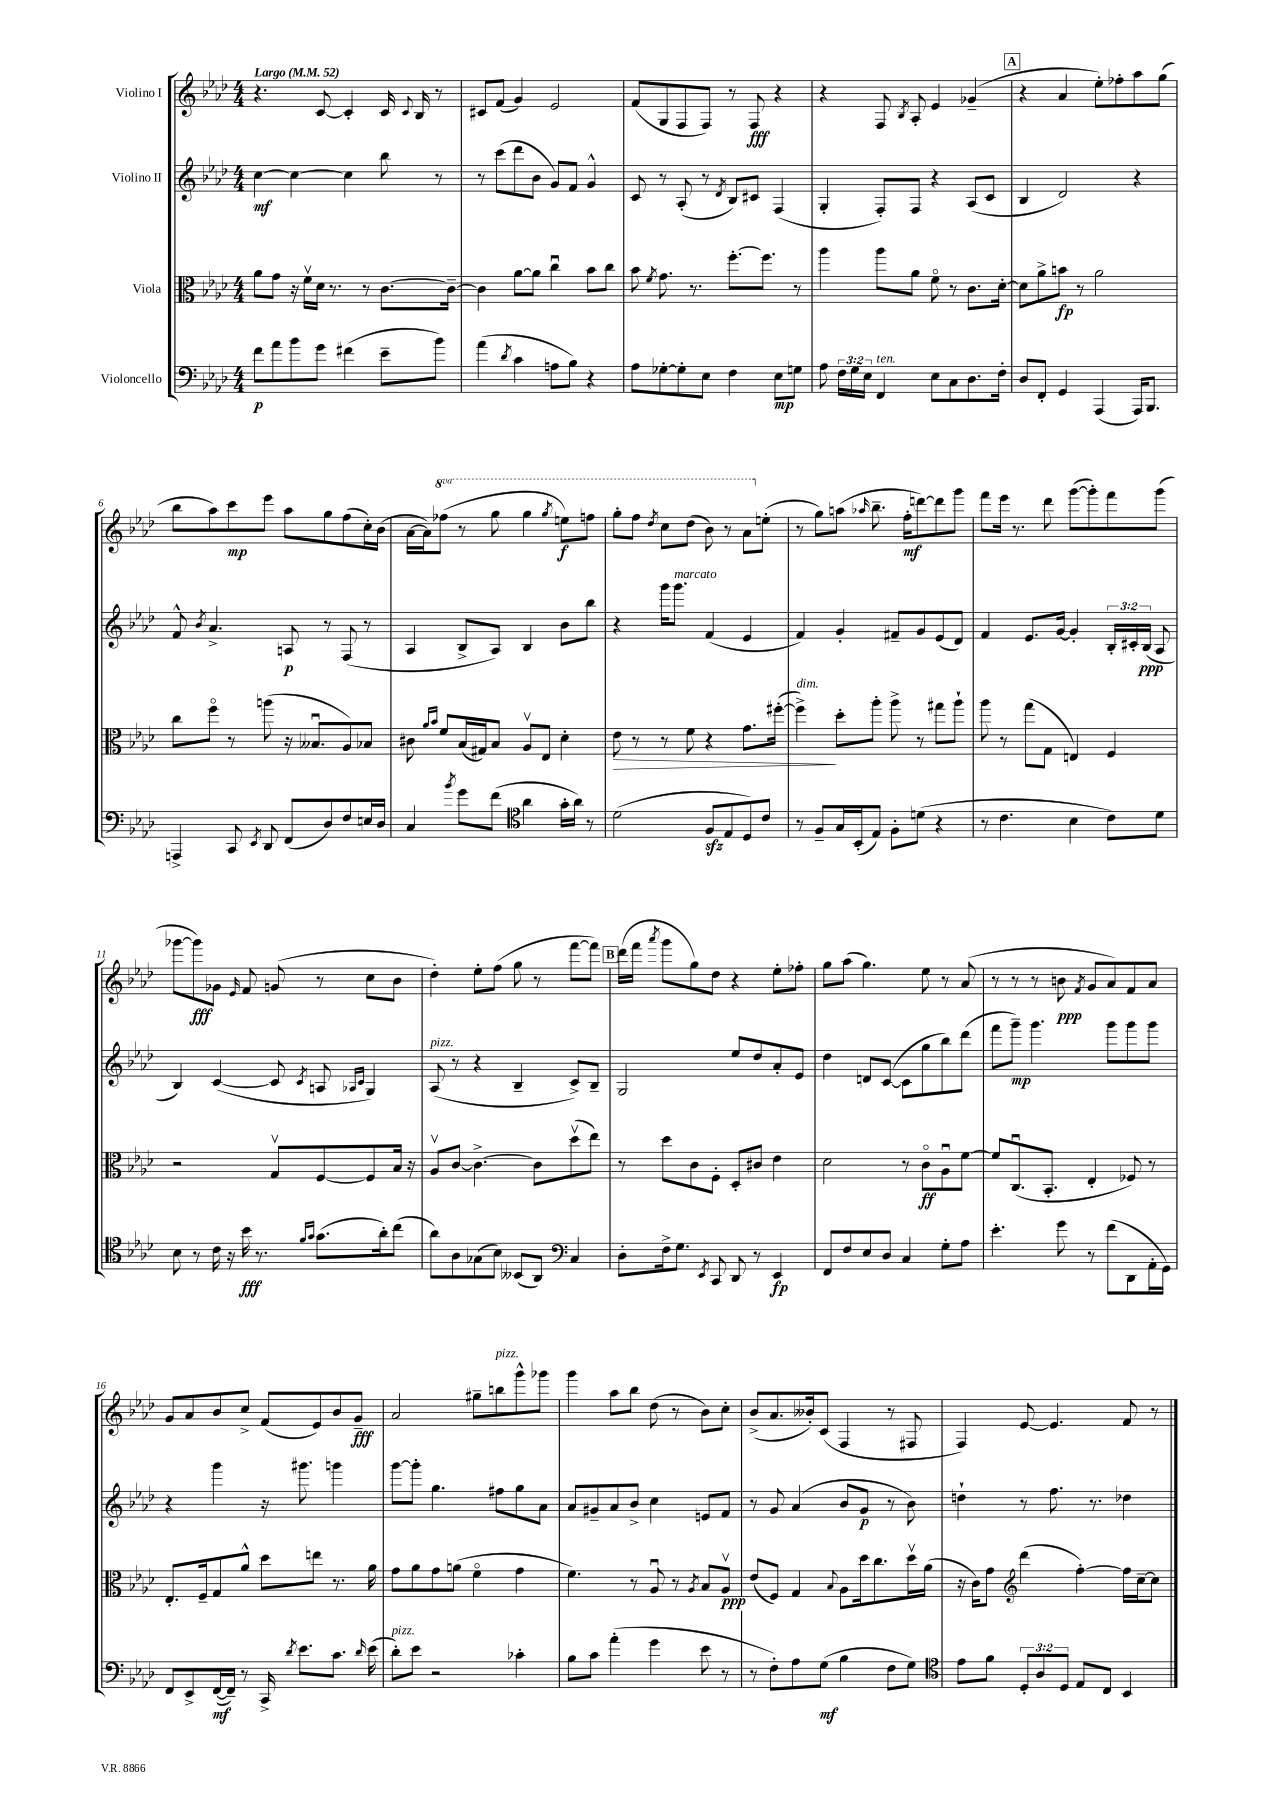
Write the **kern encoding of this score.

**kern	**kern	**kern	**kern
*staff4	*staff3	*staff2	*staff1
*clefF4	*clefC3	*clefG2	*clefG2
*k[b-e-a-d-]	*k[b-e-a-d-]	*k[b-e-a-d-]	*k[b-e-a-d-]
*M4/4	*M4/4	*M4/4	*M4/4
*MM52	*MM52	*MM52	*MM52
8f\L	8a-\L	[4cc\	4.r
8a-\	8g\J	.	.
8b-\	16r	4cc\_	.
.	16fv\LL	.	.
8g\J	16d-\JJ	.	[8c/
.	8.r	.	.
(4f#\	.	4cc\]	4c'/]
.	8r	.	.
8e-~\L	[8.c\L	8bb-\	16c/
.	.	.	8qqc/
.	.	.	16B-/
8b-\J)	.	8r	8r
.	16c~\_Jk	.	.
=	=	=	=
(4a-\	4c\]	8r	8c#/L
.	.	(8ccc\L	(8f/J
8qd-/	.	.	.
4c\	[8a-\L	8ddd-\	4g/)
.	8a-\]J	8b-\J	.
8A\L	4ccu\	8g/L)	2e-/
8B-\J)	.	8f/J	.
4r	8b-\L	4g^^/	.
.	8cc\J	.	.
=	=	=	=
8A-\L	8b-\	8c/	(8f/L
.	8qf/	.	.
[8G-'\	8.g\	8r	8G/
8G-'\]	.	(8A-'/	8F/
.	8.r	.	.
8E-\J	.	8r	8F/J)
.	.	8qd-/	.
4F\	[8.ff'\L	8B-/L)	8r
.	.	8c#/J	8F/
.	8.ff\]J	.	.
8E-\L	.	(4F/	4r
8G\J	8r	.	.
=	=	=	=
8A-\	4aa-\	4G'/	4r
24F\LL	.	.	.
24G\	.	.	.
24E-\JJ	.	.	.
4FF/	8aa-\L	8F'/L)	8F/
.	.	.	8qB-/
.	8a-\J	8F/J	8A-'/
8E-\L	8fo\	4r	4e-/
8C\	8r	.	.
8.D-\	8.c\L	(8A-/L	(4g-~/
.	.	8c/J	.
16F'\Jk	[16d-'\Jk	.	.
=	=	=	=
8D-/L	8d-\]L	4B-/	4r
8FF'/J	8a-^\	.	.
4GG/	8b\J	2d-/)	4a-/
.	8r	.	.
(4AAA-/	2a-\	.	8ee-'\L)
.	.	.	8ff-'\
16AAA-/LK)	.	4r	8aa-\
8.BBB-/J	.	.	.
.	.	.	(8gg\J
=	=	=	=
4AAA^/	8cc\L	8f^^/	8bb-\L
.	.	8qb-/	.
.	8ffo\J	4.a-^/	8aa-\)
8CC/	8r	.	8ccc\
8qEE-/	.	.	.
8DD-/	(8aa\	.	8eee-\J
(8FF/L	16r	8A/	8aa-\L
.	8.B--u/L	.	.
8D-/)	.	8r	8gg\
8F/	8A-/)	(8F/	(8ff\
16E/L	8B-/J	8r	16cc'\L)
16D-/JJ	.	.	(16b-\JJ
=	=	=	=
4C/	8c#\	4A-/	[16a-\LL
.	.	.	16a-\]J)
.	16qqa-/LL	.	.
.	16qqb-/JJ	.	.
.	8f/L	.	(8fff-\J
8qb-/	.	.	.
8g\L	(16B-/L	8B-^/L	8r
.	16G#/J)	.	.
(8f\J	8B-/J	8A-/J)	8ggg\
*clefC4	*	*	*
4a-\	8A-v/L	4B-/	4ggg\
.	8E-/J	.	.
.	.	.	8qggg/
16g'\LL	4d-'\	8b-\L	8eee\L)
16a-\JJ)	.	.	.
8r	.	8bb-\J	8fff\J
=	=	=	=
(2d-\	8e-\	4r	8ggg'\L
.	8r	.	8fff\J
.	.	.	8qddd-/
.	8r	16ggg\LK	8ccc\L
.	.	8.ggg\J	.
.	8f\	.	(8ddd-\J
8F/L	4r	(4f/	8bb-\)
8E-/	.	.	8r
8D-/)	8.g\L	4e-/	8aa-\L
8c/J	.	.	(8ee'\J
.	([16ff#'\Jk	.	.
=	=	=	=
8r	4ff#^\])	4f/)	8r
8F~/L	.	.	8gg\L)
16G/L	8dd-'\L	4g'/	(8aa\J
(16BB-'/J	.	.	.
.	.	.	16qqaa-/
8E-/J)	8aa-'\J	.	8.bb-~\
8F'\L	8aa-^\	8f#~/L	.
.	.	.	16ff'\LK
(8d\J	8r	8g/	[8ddd\)
4r	8gg#\L	(8e-/	8ddd\]
.	8aa-`\J	8d-/J)	8ggg\J
=	=	=	=
8r	8aa-\	4f/	8fff\L
4.c\	8r	.	16eee-\Jk
.	.	.	8.r
.	(8gg\L	8.e-/L	.
.	8G\J	.	8ddd-\
.	.	[16g/Jk	.
4B-\	4E/)	4g'/]	([8ggg\L
.	.	.	8ggg'\])
8c\L)	4F/	24B-'/LL	8fff\
.	.	24c#'/	.
.	.	(24B-/JJ	.
8d-\J	.	8A-/	(8ggg\J
=	=	=	=
8B-\	2r	4B-/)	[8ggg-\L
8r	.	.	8ggg-\])
16c\	.	([4c/	8g-\J
16r	.	.	.
.	.	.	16qqe-/
16b-\	.	.	8f/
8.r	.	.	.
.	8Gv/L	8c/]	(8g/
16qqf/LL	.	.	.
16qqg/JJ	.	8qc/	.
(8.g\L	[8F/	8A/	8r
.	.	16qqA-/LL	.
.	.	16qqc/JJ	.
.	8F/]	4G/)	8cc\L
16a-'\k)	.	.	.
(8cc\J	16B-/Jk	.	8b-\J
.	16r	.	.
=	=	=	=
8a-\L)	8A-v/L	(8A-/	4dd-'\)
8A-\	[8c/J	8r	.
(8G-\	4.c^\_	4r	8ee-'\L
8B-\J)	.	.	(8ff\J
(8BB--/L	.	4B-~/	8gg\
8AA-/J)	8c\]L	.	8r
*clefF4	*	*	*
4C/	(8dd-v\	8c^/L)	[8fff\L
.	8ee-\J)	8B-~/J	8fff\]J)
=	=	=	=
8D-'\L	8r	2G/	(16ddd-\LL
.	.	.	16fff\JJ
.	.	.	8qaaa-/
16F^\k	8dd-\L	.	8ggg\L
8.G\J	.	.	.
.	8c\	.	8gg\)
8qEE-/	.	.	.
8CC/	8F'\J	.	8dd-\J
8DD-/	8D-'/L	8ee-/L	4r
8r	8c#/J	8dd-/	.
4EE-/	4e-\	8a-'/	8ee-'\L
.	.	8e-/J	8ff-'\J
=	=	=	=
8FF/L	2d-\	4dd-\	8gg\L
8F/	.	.	(8aa-\J
8E-/	.	8d/L	4.gg\)
8D-/J	.	([8c/J	.
4C/	8r	8c\]L	.
.	8co\L	8gg\	8ee-\
8G'\L	8A-u\	8bb-\)	8r
8A-\J	[8f\J	(8ddd-\J	(8a-/
=	=	=	=
4.e-'\	8f/]L	8fff\L	8r
.	(8.Cu/	8ggg~\J)	8r
.	.	4.ggg\	8r
.	8.BB-'/J	.	.
8g\	.	.	8b\
.	.	.	8qf/
8r	4E-'/	.	8g/L
(8f\L	.	8ggg\L	8a-/)
8DD-\	8F-/)	8ggg\	8f/
16AA-'\L	8r	8ggg\J	8a-/J
16GG\JJ)	.	.	.
=	=	=	=
8FF/L	8.E-'/L	4r	8g/L
8EE-^/	.	.	8a-/
.	16F~/k	.	.
([16FF/L	8G/	4ggg\	8b-/
16FF~/]JJ)	.	.	.
8r	8a-^^/J	.	8cc^/J
16CC^/	8dd-\L	16r	(8f/L
8qd-/	.	.	.
8.e-\L	.	8.ggg#\	.
.	8ee\J	.	8e-/)
8.c\J	8.r	4ggg\	8b-/
.	.	.	8g~/J
16qqd-/	.	.	.
(16e-\	16a-\	.	.
=	=	=	=
8d-'\L)	8g\L	[8ggg\L	2a-/
8e-\J	8a-\	8ggg'\]J	.
2r	8g\	4.gg\	.
.	(8a\J	.	.
.	4fo\	.	8gg#~\L
.	.	8ff#\L	8bb\
4c-'\	4g\	8gg\	8ggg^^\
.	.	8a-\J	8ggg-\J
=	=	=	=
8B-\L	4.f\)	8a-/L	4ggg\
8c\J	.	8g#~/	.
(4a-'\	.	8a-/	8aa-\L
.	8r	8b-^/J	8bb-\J
4g\	8A-u/	4cc\	(8dd-\
.	8r	.	8r
.	8qA-/	.	.
8e-\	8B-/L	8e/L	8b-\L)
8r	8A-v/J	8f/J	8cc'\J
=	=	=	=
8r	(8e-/L	8r	(8b-^/L
8F'\L)	8F/J)	8g/	8.a-/
8A-\	4G/	(4a-/	.
.	.	.	16b--'/k)
(8G\J	.	.	(8c/J
.	8qqB-/	.	.
4B-\	8A-\L	8b-/L	4F/
.	16dd-\k	8g/J	.
.	8.cc\	.	.
8F\L	.	8r	8r
8G\J)	16dd-v\L	8b-\)	8F#/
.	(16a-\JJ	.	.
=	=	=	=
*clefC4	*	*	*
8e-\L	16r	4dd`\	4F/)
.	16c\LK)	.	.
8f\J	8g\J	.	.
*	*clefG2	*	*
12D-'/L	(4ddd-\	8r	[8e-/
12A-/	.	.	.
.	.	8.ff\	4.e-/]
12D-/J	.	.	.
8E-/L	[4ff'\)	.	.
.	.	8.r	.
8C/J	.	.	.
4BB-/	16ff\]LL	4dd-\	8f/
.	[16cc~\J	.	.
.	8cc\]J	.	8r
==	==	==	==
*-	*-	*-	*-
